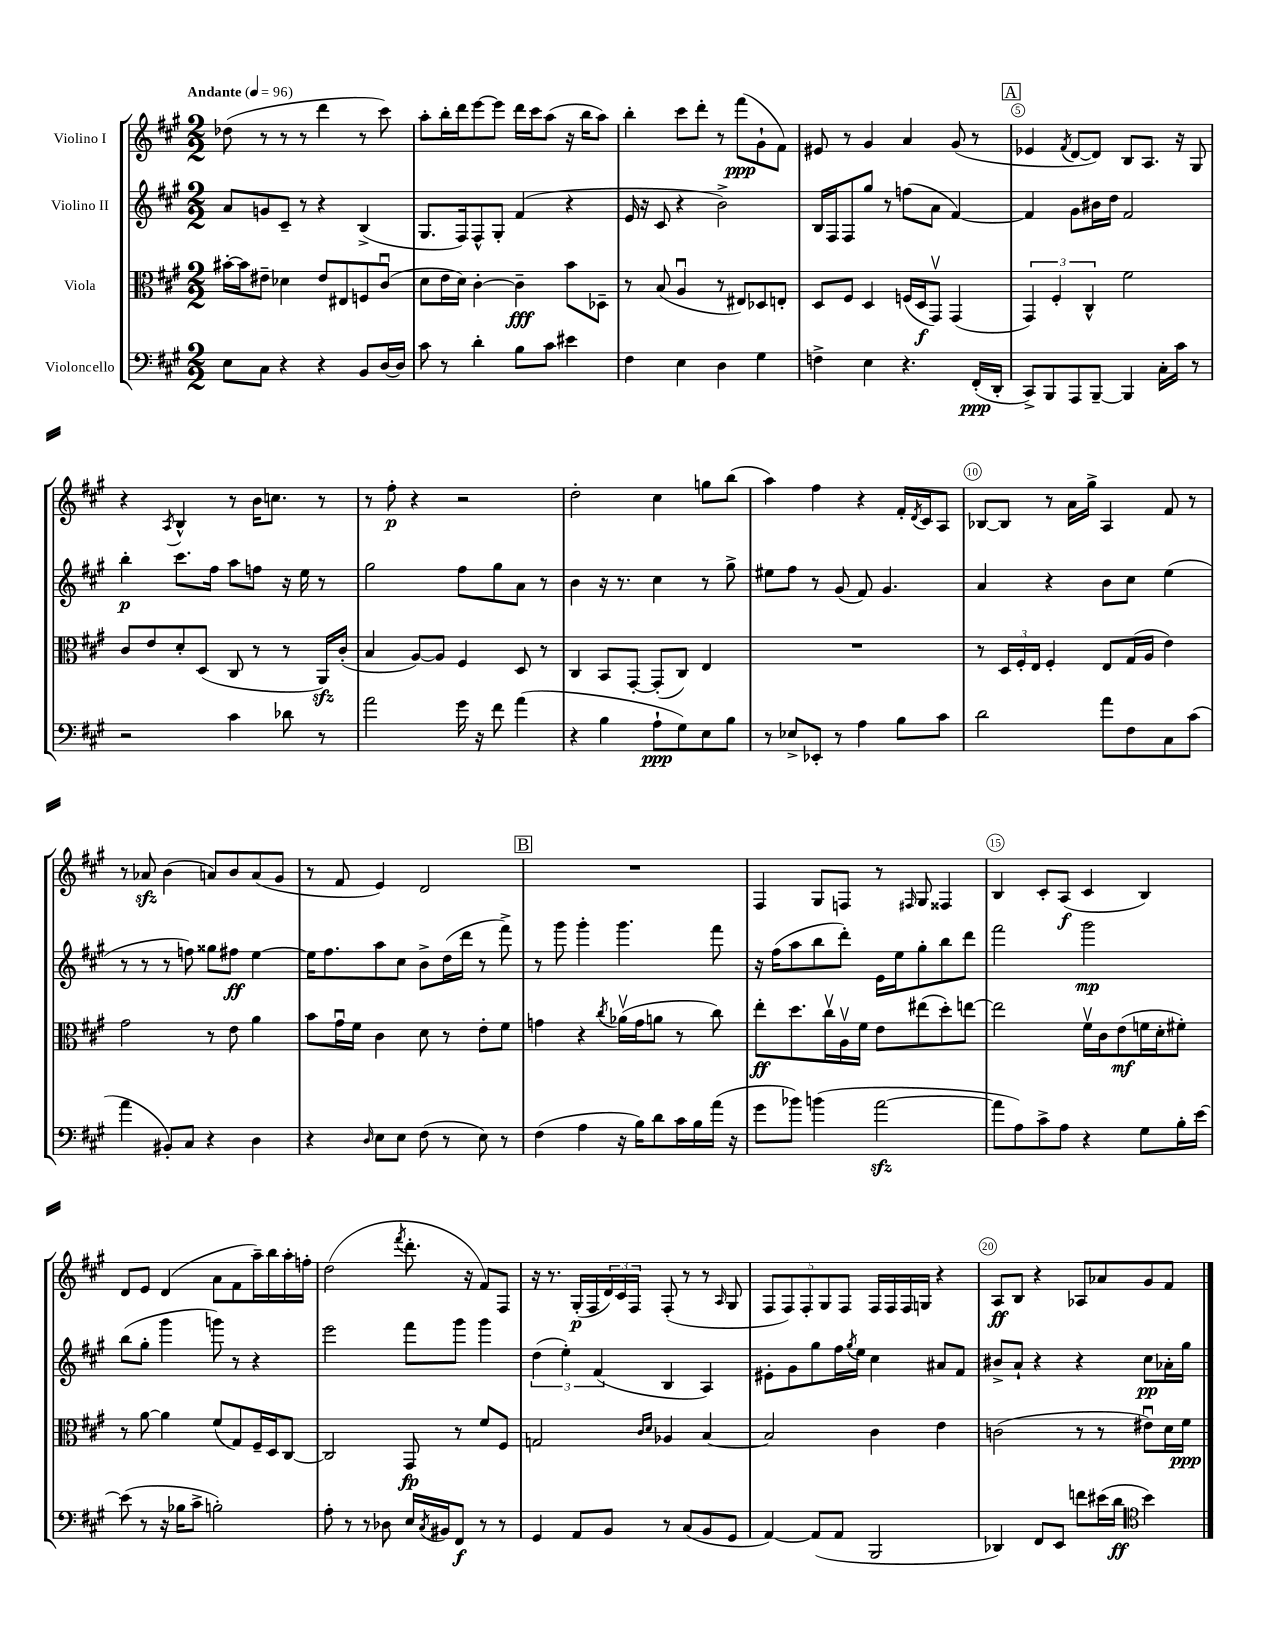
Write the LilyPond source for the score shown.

<<
\new StaffGroup <<
\new Staff = "s0" \with { instrumentName = "Violino I" } {
    \clef treble \key a \major \numericTimeSignature \time 2/2 \tempo "Andante" 4 = 96
    des''8( r8 r8 r8 d'''4 r8 cis'''8) |
    a''8-. b''16-. d'''16 e'''8~ e'''8 d'''16 cis'''16 a''8( r16 b''16 a''8) |
    b''4-. cis'''8 d'''8-. r8 fis'''8\ppp( gis'8-! fis'8) |
    eis'8 r8 gis'4 a'4 gis'8( r8 |
    \mark \markup { \box "A" } ees'4 \acciaccatura { fis'8 } d'8~ d'8) b8 a8. r16 gis8 |
    r4 \acciaccatura { a8 } b4-^ r8 b'16 c''8. r8 |
    r8 fis''8-.\p r4 r2 |
    d''2-. cis''4 g''8 b''8( |
    a''4) fis''4 r4 fis'16-. \acciaccatura { d'8 } cis'16 a8 |
    bes8~ bes8 r8 a'16 gis''16-> a4 fis'8 r8 |
    r8 aes'8\sfz b'4( a'8) b'8 a'8( gis'8 |
    r8 fis'8 e'4) d'2 |
    \mark \markup { \box "B" } R1 |
    fis4 gis8 f8 r8 \grace { fis16 } gis8 fisis4 |
    b4 cis'8-. a8\f( cis'4 b4) |
    d'8 e'8 d'4( a'8 fis'8 a''16--) b''16 a''16-. f''16-. |
    d''2( \acciaccatura { fis'''8 } d'''8.-. r16 fis'8) fis8 |
    r16 r8. gis16-.\p( fis16 \tuplet 3/2 { d'16) cis'16 fis16 } fis8-.( r8 r8 \grace { a16 } gis8 |
    \tuplet 5/4 { fis8 fis8) fis8-. gis8 fis8 } fis16 fis16 fis16 g16 r4 |
    a8\ff b8 r4 aes8 aes'8 gis'8 fis'8 \bar "|." |
}
\new Staff = "s1" \with { instrumentName = "Violino II" } {
    \clef treble \key a \major \numericTimeSignature \time 2/2
    a'8 g'8 cis'8-- r8 r4 b4->( |
    gis8. fis16) fis8-^ gis8-. fis'4( r4 |
    e'16 r16 cis'8 r4 b'2->) |
    b16 fis16 fis8 gis''8 r8 f''8( a'8 fis'4~) |
    \mark \markup { \box "A" } fis'4 gis'8 bis'16 d''16 fis'2 |
    b''4-.\p cis'''8. fis''16 a''8 f''8 r16 e''16 r8 |
    gis''2 fis''8 gis''8 a'8 r8 |
    b'4 r16 r8. cis''4 r8 gis''8-> |
    eis''8 fis''8 r8 gis'8( fis'8) gis'4. |
    a'4 r4 b'8 cis''8 e''4( |
    r8 r8 r8 f''8) gisis''8 fis''8\ff e''4~ |
    e''16 fis''8. a''8 cis''8 b'8-> d''16( d'''16 r8 fis'''8->) |
    \mark \markup { \box "B" } r8 gis'''8 gis'''4-. gis'''4. fis'''8 |
    r16 fis''16( a''8 b''8 d'''8-.) e'16 e''16 gis''8-. b''8 d'''8 |
    fis'''2 gis'''2\mp |
    b''8( gis''8-. gis'''4 g'''8) r8 r4 |
    e'''2 fis'''8 gis'''8 gis'''4 |
    \tuplet 3/2 { d''4( e''4-.) fis'4( } b4 a4) |
    eis'8-. gis'8 gis''8 fis''16 \acciaccatura { gis''8 } e''16 cis''4 ais'8 fis'8 |
    bis'8-> a'8-! r4 r4 cis''8\pp aes'16-. gis''16 \bar "|." |
}
\new Staff = "s2" \with { instrumentName = "Viola" } {
    \clef alto \key a \major \numericTimeSignature \time 2/2
    bis'16~-. bis'16 eis'8-- des'4 eis'8 eis8 f8 cis'8\downbow( |
    d'8 e'16 d'16) cis'4~-. cis'4--\fff b'8 des8-- |
    r8 b8( a4\downbow r8 eis8) des8 e8-. |
    d8 fis8 d4 f16( d16\f gis,8\upbow) gis,4( |
    \mark \markup { \box "A" } \tuplet 3/2 { gis,4) fis4-. cis4-^ } fis'2 |
    cis'8 e'8 d'8-. d8( cis8 r8 r8 a,16\sfz) cis'16-.( |
    b4 a8~) a8 fis4 d8 r8 |
    cis4 b,8 gis,8~-. gis,8-.( cis8) e4 |
    R1 |
    r8 \tuplet 3/2 { d16 fis16-. e16 } fis4-. e8 gis16( a16 e'4) |
    gis'2 r8 e'8 a'4 |
    b'8 gis'16\downbow fis'16 cis'4 d'8 r8 e'8-. fis'8 |
    \mark \markup { \box "B" } g'4 r4 \acciaccatura { cis''8 } aes'16\upbow( g'16 a'8 r8 cis''8) |
    e''8-.\ff d''8. cis''16\upbow a16\upbow fis'16 e'8 eis''8( d''8-.) e''8~ |
    e''2 fis'16\upbow cis'16 e'8\mf( f'16 d'16-. fis'8-.) |
    r8 a'8~ a'4 fis'8( gis8) fis16-- d16 cis8~ |
    cis2 gis,8\fp r8 fis'8 fis8 |
    g2 \grace { cis'16 d'16 } aes4 b4~ |
    b2 cis'4 e'4 |
    c'2( r8 r8 eis'8\downbow) d'16 fis'16\ppp \bar "|." |
}
\new Staff = "s3" \with { instrumentName = "Violoncello" } {
    \clef bass \key a \major \numericTimeSignature \time 2/2
    e8 cis8 r4 r4 b,8 d16~ d16 |
    cis'8 r8 d'4-. b8 cis'8 eis'4 |
    fis4 e4 d4 gis4 |
    f4-> e4 r4. fis,16-.\ppp( d,16-. |
    \mark \markup { \box "A" } cis,8->) b,,8 a,,8 b,,8~-- b,,4 cis16-. cis'16 r8 |
    r2 cis'4 des'8 r8 |
    a'2 gis'16 r16 fis'8 a'4( |
    r4 b4 a8-!\ppp gis8) e8 b8 |
    r8 ees8-> ees,8-. r8 a4 b8 cis'8 |
    d'2 a'8 fis8 cis8 cis'8( |
    a'4 bis,8-.) cis8 r4 d4 |
    r4 \grace { d16 } e8 e8 fis8( r8 e8) r8 |
    \mark \markup { \box "B" } fis4( a4 r16 b16) d'8 cis'16 b16 a'16( r16 |
    gis'8 bes'8) b'4( a'2~\sfz |
    a'8 a8) cis'8-> a8 r4 gis8 b16-. e'16~ |
    e'8( r8 r16 bes16 cis'8-> b2-.) |
    a8-. r8 r8 des8 e16 \acciaccatura { cis8 } bis,16 fis,8\f r8 r8 |
    gis,4 a,8 b,8 r8 cis8( b,8 gis,8 |
    a,4~) a,8( a,8 b,,2 |
    des,4) fis,8 e,8 f'8 eis'16( d'16\ff \clef tenor b'4) \bar "|." |
}
>>
>>
\layout { \context { \Score \override BarNumber.break-visibility = ##(#f #t #t) barNumberVisibility = #(every-nth-bar-number-visible 5) \override BarNumber.stencil = #(make-stencil-circler 0.1 0.3 ly:text-interface::print) } }
